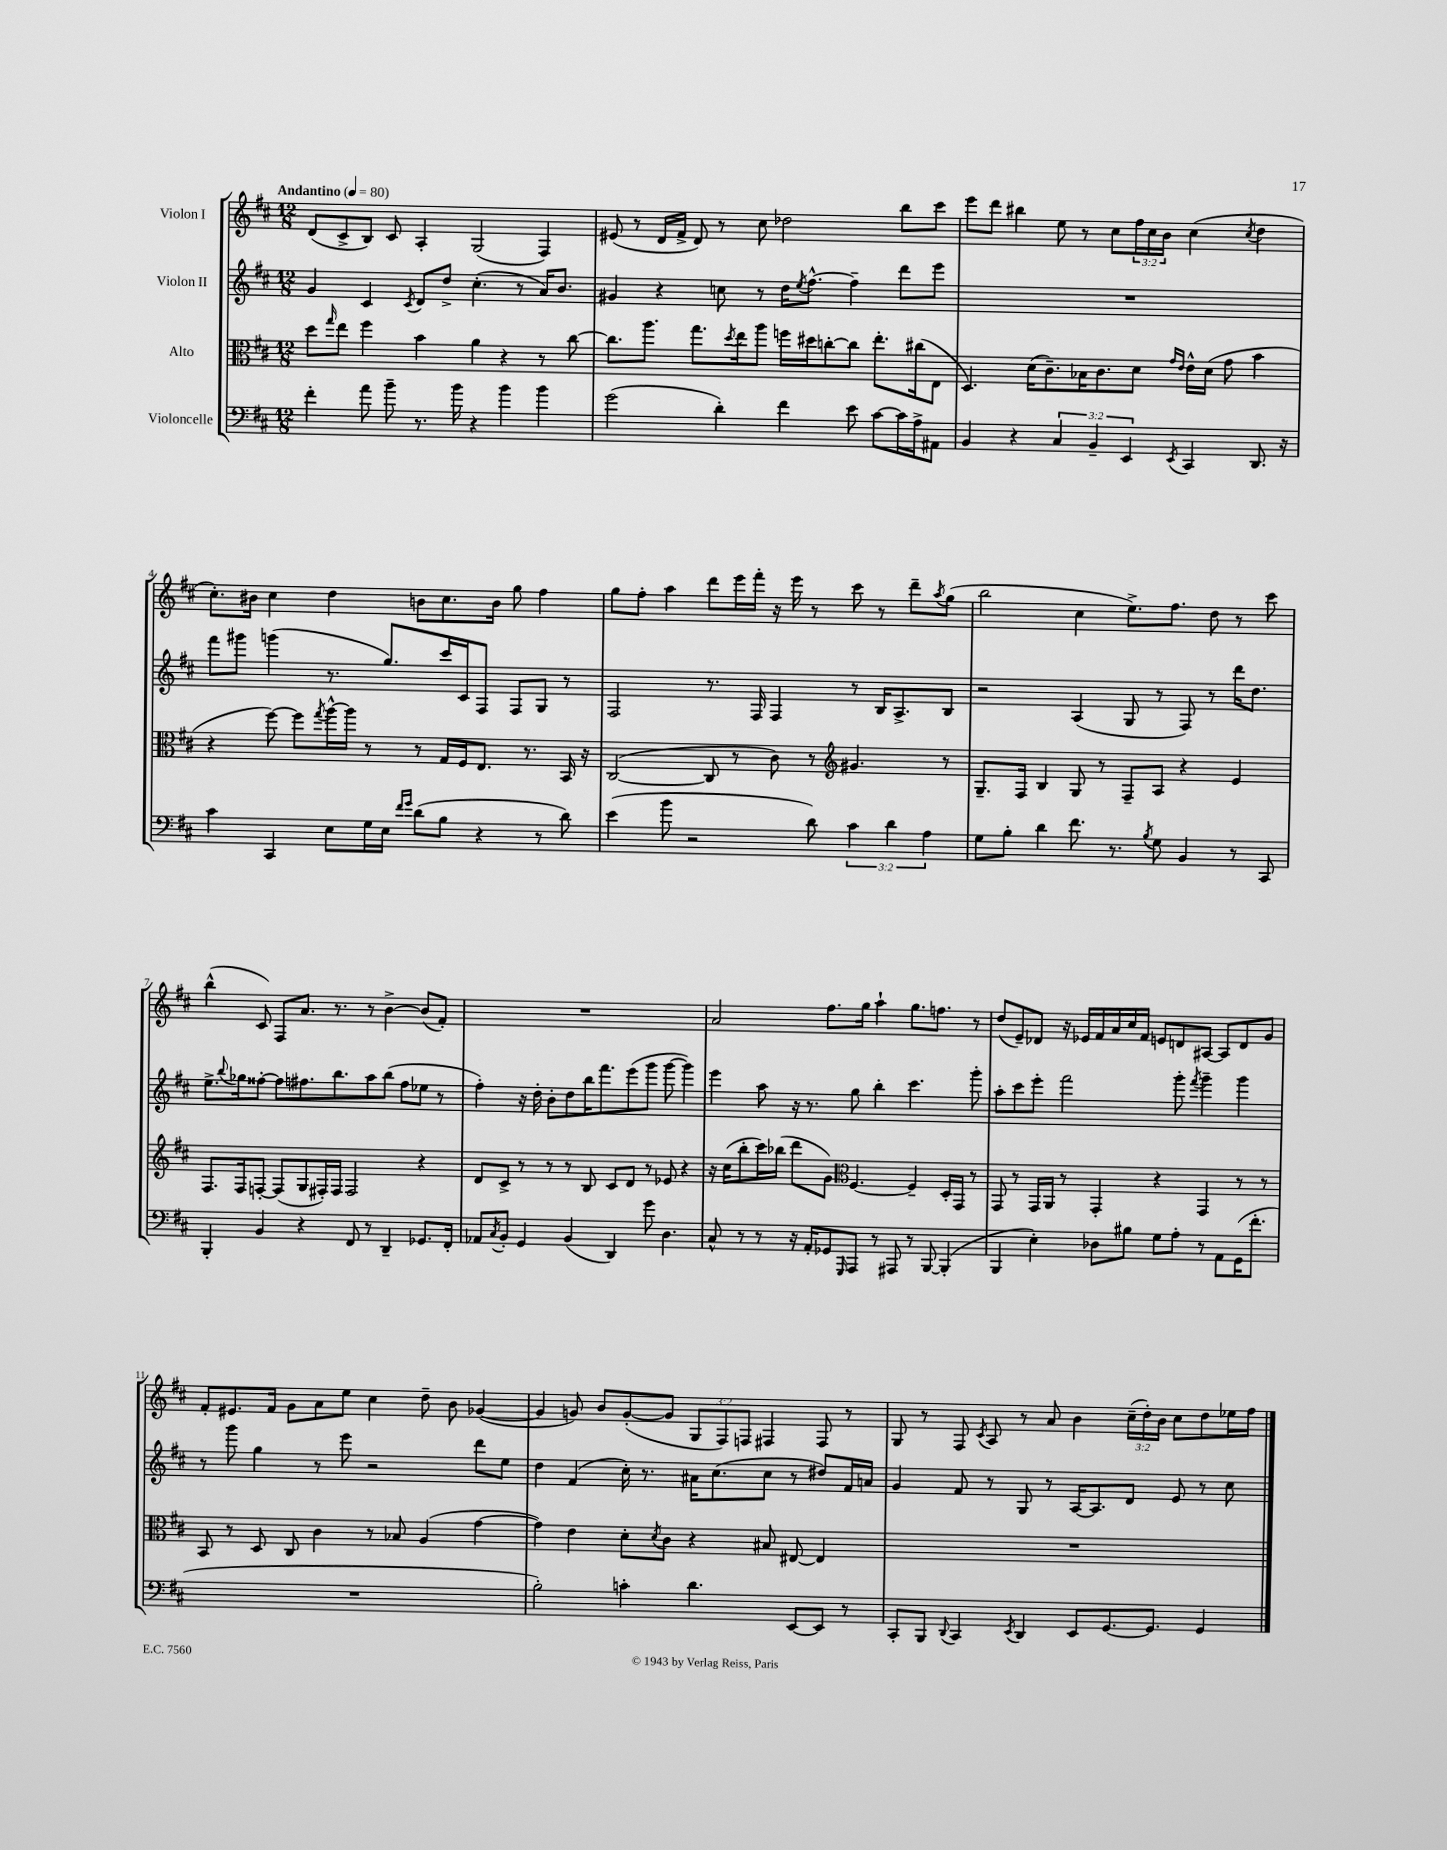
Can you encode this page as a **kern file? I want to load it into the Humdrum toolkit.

**kern	**kern	**kern	**kern
*staff4	*staff3	*staff2	*staff1
*clefF4	*clefC3	*clefG2	*clefG2
*k[f#c#]	*k[f#c#]	*k[f#c#]	*k[f#c#]
*M12/8	*M12/8	*M12/8	*M12/8
*MM80	*MM80	*MM80	*MM80
4f#'	8dd	4g	(8d
.	16qqgg	.	.
.	8ee	.	8c#^
8a	4ff#	4c#	8B)
8b~	.	.	8c#
.	.	8qc#	.
8.r	4b	8d	4A'
.	.	8dd^	.
16b	.	.	.
4r	4a	(4.cc#'	(2G
4b	4r	.	.
.	.	8r	.
4b	8r	16a)	4F#)
.	.	8.b	.
.	[8cc#	.	.
=	=	=	=
(2g	8.cc#]	4g#	(8e#
.	.	.	8r
.	8.aa	.	.
.	.	4r	16d
.	.	.	16f#^
.	8.gg	.	8d)
4d')	.	8cc	8r
.	8qdd	.	.
.	16ee	.	.
.	8aa	8r	8cc#
4f#	16ff	16dd	2dd-
.	.	8qee	.
.	16dd#	[8.ff#^^	.
.	[8cc'	.	.
8e	8cc]	4ff#~]	.
[8c#	8.ee'	.	.
16c#]	.	8ddd	8bb
16A^	(16cc#	.	.
8AA#	8E	8eee	8ccc#
=	=	=	=
4BB	4.D)	1.r	8eee
.	.	.	8ddd
4r	.	.	4bb#
.	(16d	.	.
.	8.c#~)	.	.
6C#	.	.	8ee
.	16B-	.	8r
6BB~	.	.	.
.	8.c#	.	.
.	.	.	8cc#
6EE	.	.	.
.	8d	.	24ff#
.	.	.	24cc#
.	.	.	24b
.	16qqg	.	.
8qEE	16qqe	.	.
4CC#	16e^^	.	(4cc#
.	(16d	.	.
.	8g	.	.
.	.	.	8qcc#
8.DD	4b	.	4dd
16r	.	.	.
=	=	=	=
4c#	4r	8fff#	8.cc#')
.	.	8ggg#	.
.	.	.	16b#
4CC#	[8ff#)	(4ggg	4cc#
.	8ff#]	.	.
.	8qgg	.	.
8E	[16aa^^	8.r	4dd
.	16aa]	.	.
16G	8r	.	.
16E	.	8.gg)	.
16qqf#	.	.	.
16qqg	.	.	.
(8d	8r	.	8b
8B	16G	16ccc#	8.cc#
.	16F#	16c#	.
4r	8.E	8F#	.
.	.	.	16b
.	.	8F#	8gg
.	8.r	.	.
8r	.	8G	4ff#
8d)	16BB	8r	.
.	16r	.	.
=	=	=	=
(4e	([2C#	2F#	8gg
.	.	.	8ff#'
8b	.	.	4aa
2r	.	.	.
.	8C#]	8.r	8ddd
.	8r	.	16eee
.	.	16F#	16fff#'
.	8c#)	4F#	16r
.	.	.	16eee
8d)	8r	.	8r
*	*clefG2	*	*
6c#	4.g#	8r	8ccc#
.	.	16B	8r
6d	.	.	.
.	.	8.A^	.
.	.	.	8ddd~
6A	.	.	.
.	.	.	8qaa
.	8r	8B	(8gg
=	=	=	=
8G	8.G~	2r	2bb
8B'	.	.	.
.	16F#	.	.
4d	4B	.	.
8.f#	8G	(4A	4cc#
.	8r	.	.
8.r	.	.	.
.	8F#~	8G	8.ee^)
8qB	.	.	.
8G	8A	8r	.
.	.	.	8.ff#
4BB	4r	8F#)	.
.	.	8r	8dd
8r	4e	16ddd	8r
.	.	8.dd	.
8CC#	.	.	8ccc#
=	=	=	=
4BBB'	8.F#	8.ee^	(4bb^^
.	.	8qqbb	.
.	16F#	16gg-	.
4BB	[8F'	[8ff##'	8c#)
.	(8F]	8ff##]	8F#
4r	8G	8.ff#	8.a
.	16F#')	.	.
.	16F#	8.bb	8.r
8FF#	2F#	.	.
8r	.	8aa	8r
4DD~	.	(8bb	[4b^
.	.	8ff#	.
8.GG-	4r	8ee-	(8b]
.	.	8r	8f#')
16FF#'	.	.	.
=	=	=	=
8AA-	8d	4ff#')	1.r
8qC#	.	.	.
8BB'	8c#^	.	.
4GG	8r	16r	.
.	.	16dd'	.
.	8r	8b'	.
(4BB	8r	8dd	.
.	8B	16bb	.
.	.	8.fff#	.
4DD)	8c#	.	.
.	8d	(8eee	.
8g	8r	8ggg	.
4.D	8e-	[8ggg	.
.	4r	4ggg])	.
=	=	=	=
8C#^^	16r	4eee	2a
.	(16cc#	.	.
8r	8bb'	.	.
8r	16ccc#)	8aa	.
.	(16bb-	.	.
16r	8ddd	16r	.
16AA'	.	8.r	.
8GG-	8g)	.	8.ff#
*	*clefC3	*	*
16qqGGG	.	.	.
8AAA	[4.F#	8gg	.
.	.	.	16gg
8r	.	4bb'	4aa`
8AAA#	.	.	.
8r	4F#~]	4.ccc#	8.gg
[8BBB	.	.	.
.	.	.	8.ff
(4BBB']	16D'	.	.
.	16GG	.	.
.	8r	8ggg'	8r
=	=	=	=
4BBB	8GG	8aa'	(8dd
.	8r	8ccc#	8e~)
4E')	16GG	8eee'	8d-
.	16AA	.	.
.	8r	2fff#	16r
.	.	.	16e-
8D-	4GG'	.	16f#
.	.	.	16a
8B#	.	.	16cc#
.	.	.	16f#
8G	4r	.	8e
8A'	.	8ggg'	8d
.	.	8qfff#	.
8r	4GG	4ggg~	[8A#
8AA	.	.	8A#]
(16GG	8r	4ggg	8d
8.f#'	.	.	.
.	8r	.	8g
=	=	=	=
1.r	8BB	8r	8f#'
.	8r	8ggg	8.e#
.	8D	4gg	.
.	.	.	16f#
.	8C#	.	8g
.	4c#	8r	8a
.	.	8eee	8ee
.	8r	2r	4cc#
.	8B-	.	.
.	(4A	.	8dd~
.	.	.	8b
.	[4g	8ddd	([4g-
.	.	8ee	.
=	=	=	=
2B')	4g])	4dd	4g-]
.	4e	(4f#	8g)
.	.	.	8b
4c'	8d'	16cc#')	([8g'
.	.	8.r	.
.	8qd	.	.
.	8c#	.	8g]
4.d	4r	16a#	12G
.	.	(8.cc#	.
.	.	.	12F#)
.	.	.	12F
.	8B#	8cc#	4F#
[8EE	[8E#	8r	.
8EE]	4E#]	8dd#)	8F#
8r	.	16f#	8r
.	.	16a	.
=	=	=	=
8CC#'	1.r	4g	8G
8BBB	.	.	8r
8qqDD	.	.	.
4CC#	.	8f#	8F#
.	.	.	8qc#
.	.	8r	8A
8qEE	.	.	.
4DD	.	8G	8r
.	.	8r	8a
8EE	.	[16A	4b
.	.	8.A]	.
[8.GG	.	.	.
.	.	8d	(24cc#~
.	.	.	24dd')
8.GG]	.	.	.
.	.	.	24b
.	.	8e	8cc#
4GG	.	8r	8dd
.	.	8cc#	16ee-
.	.	.	16ff#
==	==	==	==
*-	*-	*-	*-
